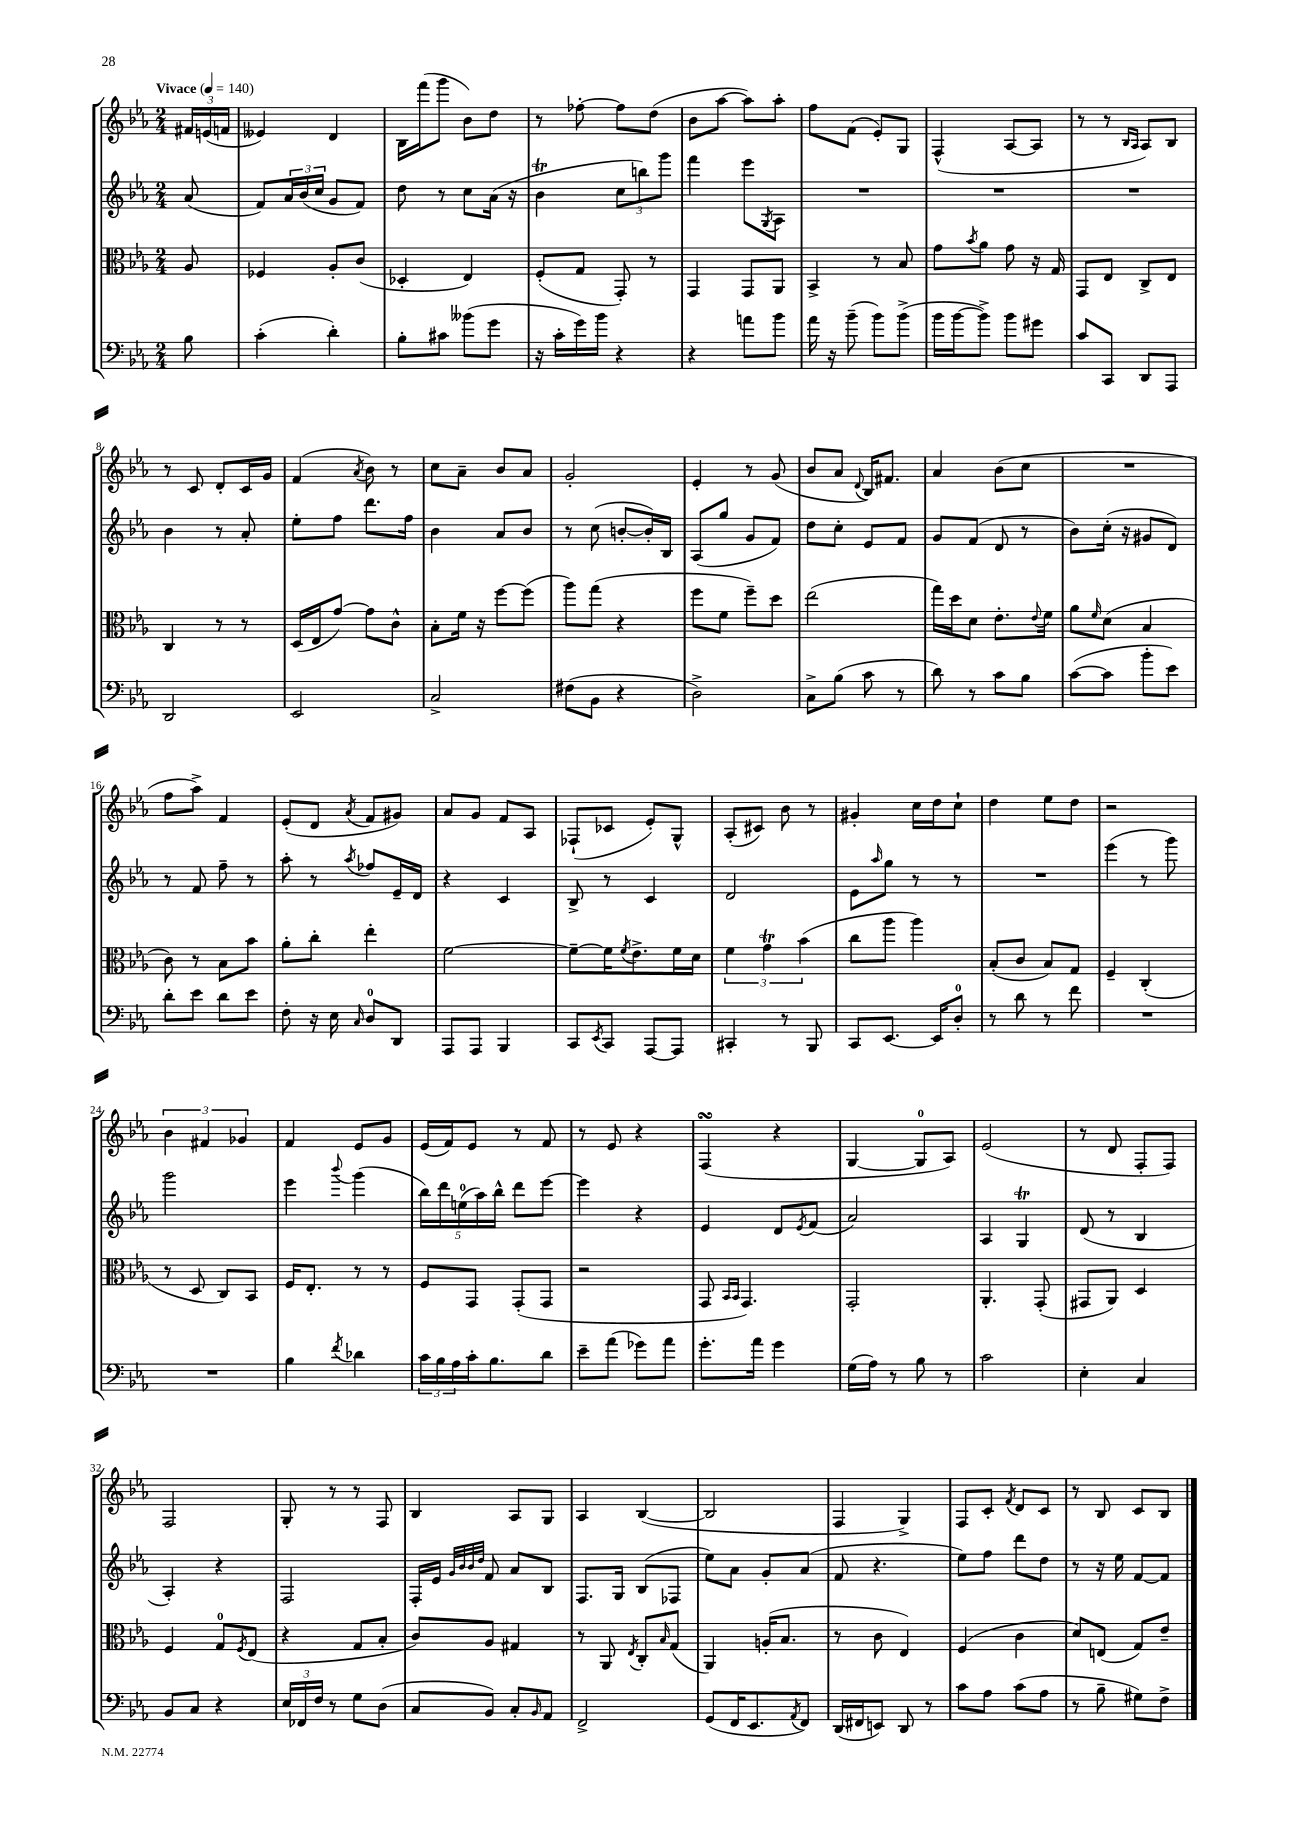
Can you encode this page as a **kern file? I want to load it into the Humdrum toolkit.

**kern	**kern	**kern	**kern
*staff4	*staff3	*staff2	*staff1
*clefF4	*clefC3	*clefG2	*clefG2
*k[b-e-a-]	*k[b-e-a-]	*k[b-e-a-]	*k[b-e-a-]
*M2/4	*M2/4	*M2/4	*M2/4
*MM140	*MM140	*MM140	*MM140
8B-\	8A-/	(8a-/	24f#/LL
.	.	.	(24e/
.	.	.	24f/JJ
=	=	=	=
(4c'\	4F-/	8f/L)	4e--/)
.	.	24a-/L	.
.	.	(24b-/	.
.	.	24cc/JJ	.
4d'\)	8A-'/L	8g/L	4d/
.	(8c/J	8f/J)	.
=	=	=	=
8B-'\L	4D-'/	8dd\	16B-\LL
.	.	.	(16fff\J
8c#\J	.	8r	8ggg\J
(8b--\L	4E-/)	8cc\L	8b-\L)
8g\J	.	(16a-\Jk	8dd\J
.	.	16r	.
=	=	=	=
16r	(8F'/L	4b-\	8r
16c'\LL	.	.	.
16g\)	8G/J	.	[8ff-'\
16b-\JJ	.	.	.
4r	8GG'/)	12cc\L	8ff-\]L
.	.	12bb\)	.
.	8r	.	(8dd\J
.	.	12ggg\J	.
=	=	=	=
4r	4GG/	4fff\	8b-\L
.	.	.	[8aa-\J
8a\L	8GG/L	8eee-\L	8aa-\]L)
.	.	8qG/	.
8b-\J	8AA-/J	8A-\J	8aa-'\J
=	=	=	=
16a-\	4BB-^/	2r	8ff\L
16r	.	.	.
(8b-~\	.	.	(8f\J
8b-\L)	8r	.	8e-'/L)
(8b-^\J	8B-/	.	8G/J
=	=	=	=
16b-\LL	8g\L	2r	(4F^^/
[16b-\J	.	.	.
.	8qb-/	.	.
8b-^\]J)	8a-\J	.	.
8b-\L	8g\	.	[8A-/L
8g#\J	16r	.	8A-/]J
.	16G/	.	.
=	=	=	=
8c/L	8GG/L	2r	8r
8CC/J	8E-/J	.	8r
.	.	.	16qqB-/LL
.	.	.	16qqA-/JJ
8DD/L	8C^/L	.	8A-/L)
8AAA-/J	8E-/J	.	8B-/J
=	=	=	=
2DD/	4C/	4b-\	8r
.	.	.	8c/
.	8r	8r	8d'/L
.	8r	8a-'/	16c/L
.	.	.	16g/JJ
=	=	=	=
2EE-/	(16D/LL	8ee-'\L	(4f/
.	16E-/J	.	.
.	[8g/J)	8ff\J	.
.	.	.	8qa-/
.	8g\]L	8.ddd\L	8b-\)
.	8c^^\J	.	8r
.	.	16ff\Jk	.
=	=	=	=
2C^/	8B-'\L	4b-\	8cc\L
.	16f\Jk	.	8a-~\J
.	16r	.	.
.	[8ff\L	8a-/L	8b-/L
.	(8ff\]J	8b-/J	8a-/J
=	=	=	=
(8F#\L	8aa-\L)	8r	2g'/
8BB-\J	(8gg\J	(8cc\	.
4r	4r	[8b'/L	.
.	.	16b'/]L)	.
.	.	16B-/JJ	.
=	=	=	=
2D^\)	8ff\L	(8A-/L	4e-'/
.	8f\J	8gg/J	.
.	8ff~\L)	8g/L	8r
.	8dd\J	8f/J)	(8g/
=	=	=	=
8C^\L	(2ee-\	8dd\L	8b-/L
(8B-\J	.	8cc'\J	8a-/J
.	.	.	8qqd/
8c\	.	8e-/L	16B-/LK)
.	.	.	8.f#/J
8r	.	8f/J	.
=	=	=	=
8d\)	16gg\LL)	8g/L	4a-/
.	16dd\J	.	.
8r	8d\J	(8f/J	.
8c\L	8.e-'\L	8d/	(8b-\L
8B-\J	.	8r	8cc\J
.	8qqe-/	.	.
.	16f\Jk	.	.
=	=	=	=
([8c\L	8a-\L	8b-\L)	2r
.	16qqf/	.	.
8c\]J	(8d\J	(16cc'\Jk	.
.	.	16r	.
8b-'\L	4B-/	8g#/L	.
8e-\J)	.	8d/J)	.
=	=	=	=
8d'\L	8c\)	8r	8ff\L
8e-\J	8r	8f/	8aa-^\J)
8d\L	8B-\L	8ff~\	4f/
8e-\J	8b-\J	8r	.
=	=	=	=
8F'\	8a-'\L	8aa-'\	(8e-'/L
16r	8cc'\J	8r	8d/J
16E-\	.	.	.
16qqC/	.	8qaa-/	8qa-/
8D/L	4ee-'\	8ff-/L	8f/L
8DD/J	.	16e-~/L	8g#/J)
.	.	16d/JJ	.
=	=	=	=
8AAA-/L	[2f\	4r	8a-/L
8AAA-/J	.	.	8g/J
4BBB-/	.	4c/	8f/L
.	.	.	8A-/J
=	=	=	=
8CC/L	8f~\_L	8B-^/	(8F-`/L
8qEE-/	.	.	.
8CC/J	16f\]K	8r	8c-/J
.	8qf/	.	.
.	8.e-^\	.	.
[8AAA-/L	.	4c/	8e-'/L)
8AAA-/]J	16f\L	.	8G^^/J
.	16d\JJ	.	.
=	=	=	=
4CC#'/	6f\	2d/	(8A-'/L
.	.	.	8c#/J)
.	6g\	.	.
8r	.	.	8b-\
.	(6b-\	.	.
8BBB-/	.	.	8r
=	=	=	=
8CC/L	8cc\L	8e-\L	4g#'/
.	.	16qqaa-/	.
[8.EE-/J	8aa-\J	8gg\J	.
.	4aa-\)	8r	16cc\LL
16EE-/]LK	.	.	16dd\J
8D'/J	.	8r	8cc`\J
=	=	=	=
8r	(8B-'/L	2r	4dd\
8d\	8c/J	.	.
8r	8B-/L)	.	8ee-\L
8f\	8G/J	.	8dd\J
=	=	=	=
2r	4F~/	(4eee-\	2r
.	(4C'/	8r	.
.	.	8ggg\)	.
=	=	=	=
2r	8r	2ggg\	6b-\
.	8D/	.	.
.	.	.	6f#/
.	8C/L)	.	.
.	.	.	6g-/
.	8BB-/J	.	.
=	=	=	=
4B-\	16F/LK	4eee-\	4f/
.	8.E-'/J	.	.
8qf/	.	8qqbbb-/	.
4d-\	8r	(4ggg\	8e-/L
.	8r	.	8g/J
=	=	=	=
24c\LL	8F/L	20bb-\LL)	(16e-/LL
24B-\	.	.	.
.	.	20ddd\	.
.	.	.	16f/J)
24A-\	.	.	.
.	.	(20ee\	.
16c'\J	8GG/J	.	8e-/J
.	.	20aa-\)	.
8.B-\	.	.	.
.	.	20bb-^^\JJ	.
.	(8GG'/L	8ddd\L	8r
8d\J	8GG/J	[8eee-\J	8f/
=	=	=	=
8e-~\L	2r	4eee-\]	8r
(8a-\J	.	.	8e-/
8g-\L)	.	4r	4r
8a-\J	.	.	.
=	=	=	=
8.g'\L	8GG/	4e-/	(4F/
.	16qqBB-/LL	.	.
.	16qqBB-/JJ	.	.
.	4.GG/)	.	.
16a-\Jk	.	.	.
4g\	.	8d/L	4r
.	.	8qe-/	.
.	.	(8f/J	.
=	=	=	=
(16G\LL	2GG'/	2a-/)	[4G/
16A-\JJ)	.	.	.
8r	.	.	.
8B-\	.	.	8G/]L
8r	.	.	8A-/J)
=	=	=	=
2c\	4.AA-'/	4A-/	(2e-/
.	.	4G/	.
.	(8GG'/	.	.
=	=	=	=
4E-'\	8GG#/L	(8d/	8r
.	8AA-/J)	8r	8d/
4C/	4D/	4B-/	8F'/L
.	.	.	8F/J)
=	=	=	=
8BB-/L	4F/	4A-'/)	2F/
8C/J	.	.	.
4r	8G/L	4r	.
.	8qF/	.	.
.	(8E-/J	.	.
=	=	=	=
24E-/LL	4r	2F/	8G'/
24FF-/	.	.	.
24F/JJ	.	.	.
8r	.	.	8r
8G\L	8G/L	.	8r
(8D\J	8B-'/J	.	8F/
=	=	=	=
8C/L	8c/L)	16F'/LL	4B-/
.	.	16e-/JJ	.
.	.	32qqg/LLL	.
.	.	32qqb-/	.
.	.	32qqb-/	.
.	.	32qqdd/JJJ	.
8BB-/J)	8A-/J	8f/	.
8C'/L	4G#/	8a-/L	8A-/L
16qqBB-/	.	.	.
8AA-/J	.	8B-/J	8G/J
=	=	=	=
2FF^/	8r	8.F/L	4A-/
.	8AA-/	.	.
.	.	16G/Jk	.
.	8qE-/	.	.
.	8C'/L	(8B-/L	([4B-/
.	16qqB-/	.	.
.	(8G/J	8F-/J	.
=	=	=	=
(8GG/L	4AA-/)	8ee-\L)	2B-/]
16FF/K	.	8a-\J	.
8.EE-/	.	.	.
.	(16A'/LK	8g'/L	.
.	8.B-/J	.	.
8qAA-/	.	.	.
8FF/J)	.	(8a-/J	.
=	=	=	=
(16DD/LL	8r	8f/	4F/
16FF#/J	.	.	.
8EE/J)	8c\	4.r	.
8DD/	4E-/)	.	4G^/)
8r	.	.	.
=	=	=	=
8c\L	(4F/	8ee-\L)	8F/L
8A-\J	.	8ff\J	8c'/J
.	.	.	8qf/
(8c\L	4c\	8ddd\L	8d/L
8A-\J	.	8dd\J	8c/J
=	=	=	=
8r	8d/L)	8r	8r
8B-~\	(8E/J	16r	8B-/
.	.	16ee-\	.
8G#\L)	8G/L)	[8f/L	8c/L
8F^\J	8e-~/J	8f/]J	8B-/J
==	==	==	==
*-	*-	*-	*-
